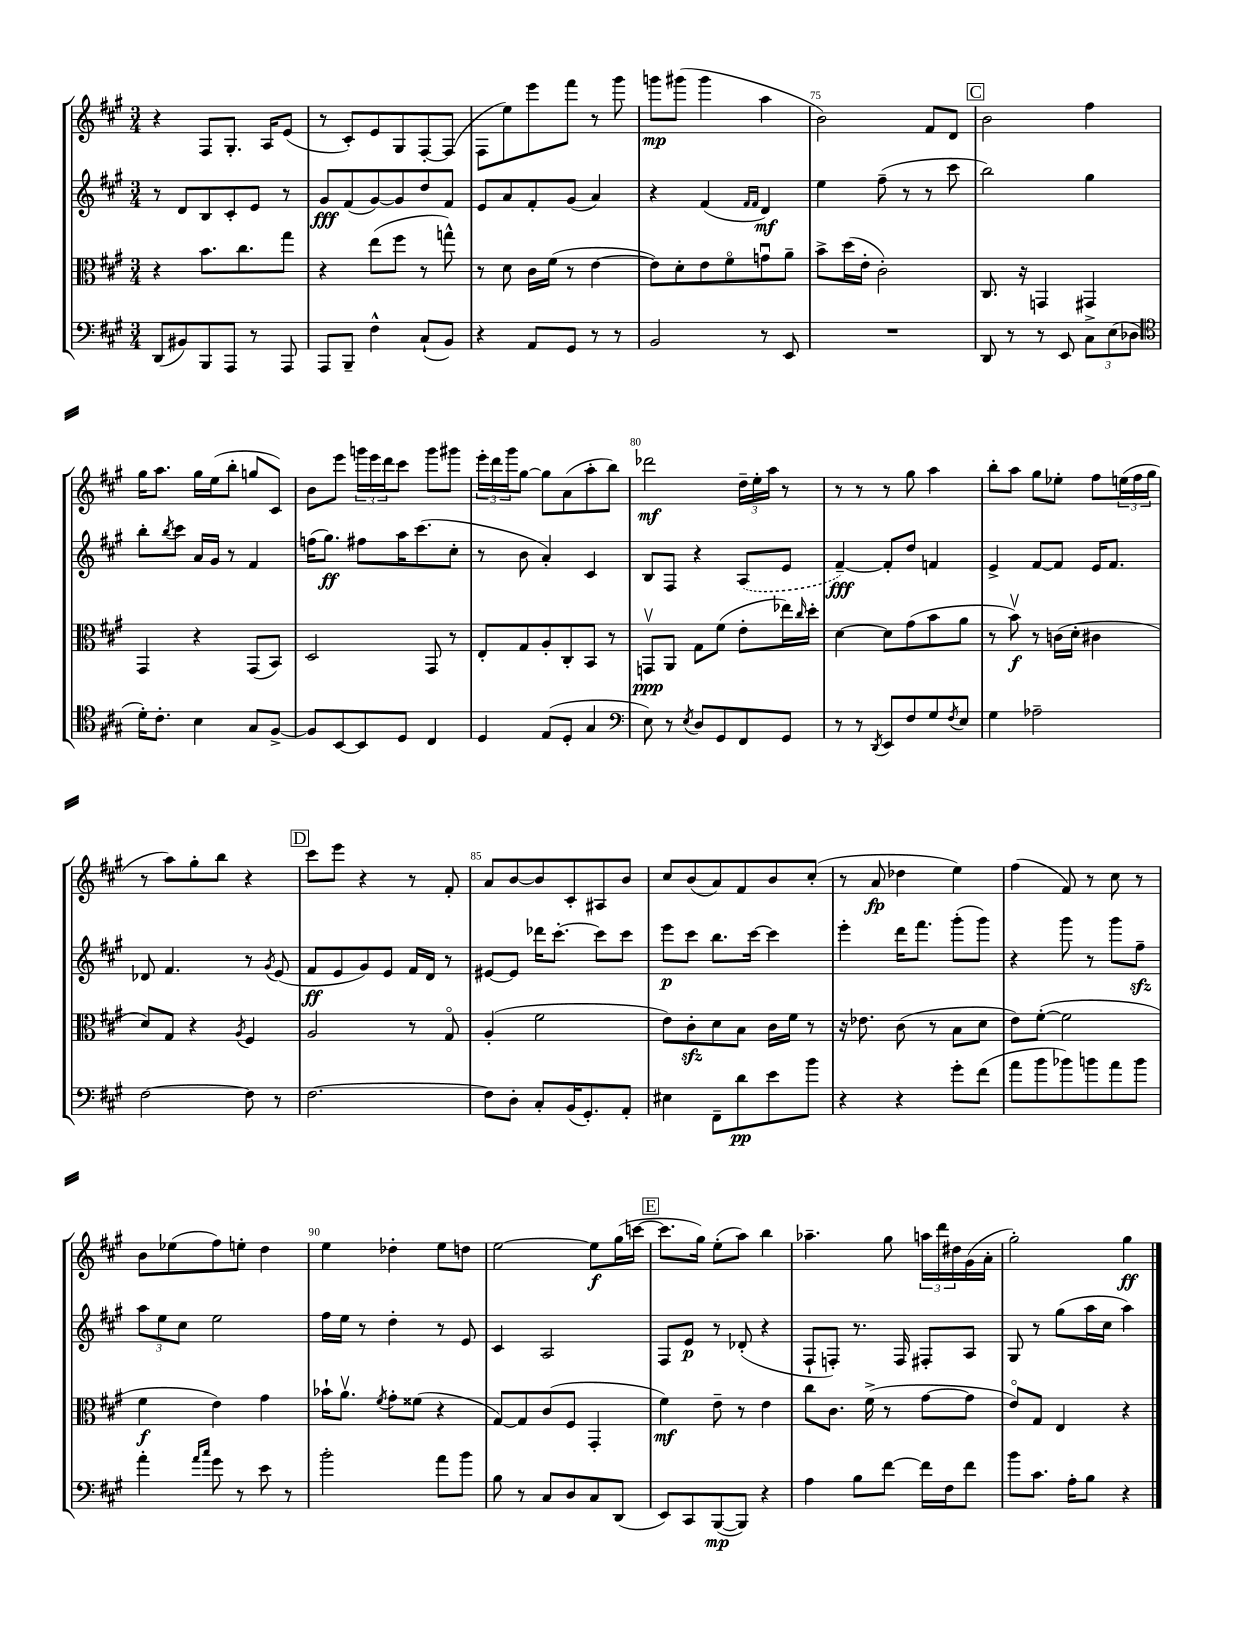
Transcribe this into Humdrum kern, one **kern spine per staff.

**kern	**dynam	**kern	**dynam	**kern	**dynam	**kern	**dynam
*part4	*part4	*part3	*part3	*part2	*part2	*part1	*part1
*staff4	*staff4	*staff3	*staff3	*staff2	*staff2	*staff1	*staff1
*clefF4	*	*clefC3	*	*clefG2	*	*clefG2	*
*k[f#c#g#]	*	*k[f#c#g#]	*	*k[f#c#g#]	*	*k[f#c#g#]	*
*M3/4	*	*M3/4	*	*M3/4	*	*M3/4	*
=71	=71	=71	=71	=71	=71	=71	=71
(8DD/L	.	4r	.	8r	.	4r	.
8BB#X/)	.	.	.	8d/L	.	.	.
8BBB/	.	8.b\L	.	8B/	.	8F#/L	.
8AAA/J	.	.	.	8c#'/	.	8.G#'/J	.
.	.	8.cc#\	.	.	.	.	.
8r	.	.	.	8e/J	.	.	.
.	.	.	.	.	.	16A/KL	.
8AAA/	.	8gg#\J	.	8r	.	(8e/J	.
=72	=72	=72	=72	=72	=72	=72	=72
8AAA/L	.	4r	.	8g#/L	fff	8r	.
8BBB~/J	.	.	.	(8f#/	.	8c#'/L)	.
4F#^^\	.	(8ee\L	.	[8g#/)	.	8e/	.
.	.	8ff#\J	.	8g#/]	.	8G#/	.
(8C#`/L	.	8r	.	8dd/	.	[8F#'/	.
8BB/J)	.	8ggn^^\)	.	8f#/J	.	(8F#/J]	.
=73	=73	=73	=73	=73	=73	=73	=73
4r	.	8r	.	8e/L	.	8F#\L	.
.	.	8d\	.	8a/	.	8ee\)	.
8AA/L	.	16c#\LL	.	8f#'/	.	8eee\	.
.	.	(16f#\JJ	.	.	.	.	.
8GG#/J	.	8r	.	(8g#/J	.	8fff#\J	.
8r	.	[4e\	.	4a/)	.	8r	.
8r	.	.	.	.	.	8ggg#\	.
=74	=74	=74	=74	=74	=74	=74	=74
2BB/	.	8e\L])	.	4r	.	8gggn\L	mp
.	.	8d'\	.	.	.	(8ggg#X\J	.
.	.	8e\	.	(4f#/	.	4ggg#\	.
.	.	8f#\	.	.	.	.	.
.	.	.	.	16qqf#/LL	.	.	.
.	.	.	.	16qqf#/JJ	.	.	.
8r	.	8gnu\	.	4d/)	mf	4aa\	.
8EE/	.	8a~\J	.	.	.	.	.
=75	=75	=75	=75	=75	=75	=75	=75
2.r	.	8b^\L	.	4ee\	.	2b\)	.
.	.	(16dd\L	.	.	.	.	.
.	.	16e'\JJ	.	.	.	.	.
.	.	2c#'\)	.	(8ff#~\	.	.	.
.	.	.	.	8r	.	.	.
.	.	.	.	8r	.	8f#/L	.
.	.	.	.	8ccc#\	.	8d/J	.
!!LO:REH:place=s1:t=C
=76	=76	=76	=76	=76	=76	=76	=76
8DD/	.	8.C#/	.	2bb\)	.	2b\	.
8r	.	.	.	.	.	.	.
.	.	16r	.	.	.	.	.
8r	.	4GGn/	.	.	.	.	.
8EE/	.	.	.	.	.	.	.
12C#^\L	.	4GG#X/	.	4gg#\	.	4ff#\	.
(12E\	.	.	.	.	.	.	.
12D-X\J	.	.	.	.	.	.	.
!!LO:LB:g=z
=77	=77	=77	=77	=77	=77	=77	=77
*clefC4	*	*	*	*	*	*	*
16d'\KL)	.	4GG#/	.	8bb'\L	.	16gg#\KL	.
8.c#'\J	.	.	.	.	.	8.aa\J	.
.	.	.	.	8qbb/	.	.	.
.	.	.	.	8ccc#\J	.	.	.
4B\	.	4r	.	16a/LL	.	16gg#\LL	.
.	.	.	.	16g#/JJ	.	(16ee\J	.
.	.	.	.	8r	.	8bb'\J	.
8G#/L	.	(8GG#/L	.	4f#/	.	8ggn/L	.
[8F#^/J	.	8BB/J)	.	.	.	8c#/J)	.
=78	=78	=78	=78	=78	=78	=78	=78
8F#/L]	.	2D/	.	(16ffn\KL	.	8b\L	.
.	.	.	.	8.gg#\J)	ff	.	.
[8BB/	.	.	.	.	.	8eee\J	.
8BB/]	.	.	.	8ff#X\L	.	24gggn\LL	.
.	.	.	.	.	.	24eee\	.
.	.	.	.	.	.	24ddd\J	.
8D/J	.	.	.	16aa\K	.	8ccc#\J	.
.	.	.	.	(8.ccc#\	.	.	.
4C#/	.	8GG#/	.	.	.	8ggg\L	.
.	.	8r	.	8cc#'\J	.	8ggg#X\J	.
=79	=79	=79	=79	=79	=79	=79	=79
4D/	.	8E'/L	.	8r	.	24eee'\LL	.
.	.	.	.	.	.	24ddd\	.
.	.	.	.	.	.	24ggg#\J	.
.	.	8G#/	.	8b\	.	[8gg#\J	.
(8E/L	.	8A'/	.	4a'/)	.	8gg#\L]	.
8D'/J	.	8C#'/	.	.	.	(8a\	.
4G#/	.	8BB/J	.	4c#/	.	8aa'\	.
.	.	8r	.	.	.	8bb\J)	.
=80	=80	=80	=80	=80	=80	=80	=80
*clefF4	*	*	*	*	*	*	*
8E\)	.	8GGnv/L	ppp	8B/L	.	2ddd-X\	mf
8r	.	8AA/J	.	8F#/J	.	.	.
8qE/	.	.	.	.	.	.	.
8D/L	.	8G#\L	.	4r	.	.	.
8GG#/	.	(8f#\J	.	.	.	.	.
8FF#/	.	8e'\L	.	(8A/L	.	24dd~\LL	.
.	.	.	.	.	.	24ee'\	.
.	.	.	.	.	.	24aa\JJ	.
8GG#/J	.	16ee-X\L)	.	8e/J	.	8r	.
.	.	16qqcc#/	.	.	.	.	.
.	.	16dd'\JJ	.	.	.	.	.
=81	=81	=81	=81	=81	=81	=81	=81
8r	.	[4d\	.	[4f#~/)	fff	8r	.
8r	.	.	.	.	.	8r	.
8qDD/	.	.	.	.	.	.	.
8EE/L	.	8d\L]	.	8f#'/L]	.	8r	.
8F#/	.	(8g#\	.	8dd/J	.	8gg#\	.
8G#/	.	8b\	.	4fn/	.	4aa\	.
8qF#/	.	.	.	.	.	.	.
8E/J	.	8a\J	.	.	.	.	.
=82	=82	=82	=82	=82	=82	=82	=82
4G#\	.	8r	.	4e^/	.	8bb'\L	.
.	.	8bv\)	f	.	.	8aa\J	.
2A-X~\	.	8r	.	[8f#/L	.	8gg#\L	.
.	.	(16cn\LL	.	8f#/J]	.	8ee-X'\J	.
.	.	16d'\JJ	.	.	.	.	.
.	.	4c#X\	.	16e/KL	.	8ff#\L	.
.	.	.	.	8.f#/J	.	.	.
.	.	.	.	.	.	(24een\L	.
.	.	.	.	.	.	24ff#\	.
.	.	.	.	.	.	24gg#\JJ	.
!!LO:LB:g=z
=83	=83	=83	=83	=83	=83	=83	=83
[2F#\	.	8d/L)	.	8d-X/	.	8r	.
.	.	8G#/J	.	4.f#/	.	8aa\L)	.
.	.	4r	.	.	.	8gg#'\	.
.	.	.	.	.	.	8bb\J	.
.	.	8qA/	.	.	.	.	.
8F#\]	.	4F#/	.	8r	.	4r	.
.	.	.	.	8qg#/	.	.	.
8r	.	.	.	(8e/	.	.	.
!!LO:REH:place=s1:t=D
=84	=84	=84	=84	=84	=84	=84	=84
[2.F#\	.	2A/	.	8f#/L	ff	8ccc#\L	.
.	.	.	.	8e/	.	8eee\J	.
.	.	.	.	8g#/)	.	4r	.
.	.	.	.	8e/J	.	.	.
.	.	8r	.	16f#/LL	.	8r	.
.	.	.	.	16d/JJ	.	.	.
.	.	8G#/	.	8r	.	8f#'/	.
=85	=85	=85	=85	=85	=85	=85	=85
8F#\L]	.	(4A'/	.	[8e#X/L	.	8a/L	.
8D'\J	.	.	.	8e#/J]	.	[8b/	.
8C#'/L	.	2f#\	.	16ddd-X\KL	.	8b/]	.
.	.	.	.	[8.ccc#'\J	.	.	.
(16BB/K	.	.	.	.	.	8c#'/	.
8.GG#'/)	.	.	.	.	.	.	.
.	.	.	.	8ccc#\L]	.	8A#X/	.
8AA'/J	.	.	.	8ccc#\J	.	8b/J	.
=86	=86	=86	=86	=86	=86	=86	=86
4E#X\	.	8e\L)	.	8eee\L	p	8cc#/L	.
.	.	8c#zz'\	.	8ccc#\J	.	(8b/	.
8FF#~\L	.	8d\	.	8.bb\L	.	8a/)	.
8d\	pp	8B\J	.	.	.	8f#/	.
.	.	.	.	[16ccc#\Jk	.	.	.
8e\	.	16c#\LL	.	4ccc#\]	.	8b/	.
.	.	16f#\JJ	.	.	.	.	.
8b\J	.	8r	.	.	.	(8cc#'/J	.
=87	=87	=87	=87	=87	=87	=87	=87
4r	.	16r	.	4eee'\	.	8r	.
.	.	8.e-X\	.	.	.	.	.
.	.	.	.	.	.	8a/	fp
4r	.	(8c#\	.	16ddd\KL	.	4dd-X\	.
.	.	.	.	8.fff#\J	.	.	.
.	.	8r	.	.	.	.	.
8g#'\L	.	8B\L	.	(8ggg#'\L	.	4ee\)	.
(8f#\J	.	8d\J	.	8ggg#\J)	.	.	.
=88	=88	=88	=88	=88	=88	=88	=88
8a\L	.	8e\L)	.	4r	.	(4ff#\	.
8b\	.	([8f#'\J	.	.	.	.	.
8b-X\)	.	2f#\]	.	8ggg#\	.	8f#/)	.
8bn\	.	.	.	8r	.	8r	.
8a\	.	.	.	8ggg#\L	.	8cc#\	.
8b\J	.	.	.	8ff#zz~\J	.	8r	.
!!LO:LB:g=z
=89	=89	=89	=89	=89	=89	=89	=89
4a'\	.	4f#\	f	12aa\L	.	8b\L	.
.	.	.	.	12ee\	.	.	.
.	.	.	.	.	.	(8ee-X\	.
.	.	.	.	12cc#\J	.	.	.
16qqa/LL	.	.	.	.	.	.	.
16qqcc#/JJ	.	.	.	.	.	.	.
8g#\	.	4e\)	.	2ee\	.	8ff#\)	.
8r	.	.	.	.	.	8een'\J	.
8e\	.	4g#\	.	.	.	4dd\	.
8r	.	.	.	.	.	.	.
=90	=90	=90	=90	=90	=90	=90	=90
2b'\	.	16b-X`\KL	.	16ff#\LL	.	4ee\	.
.	.	8.av\J	.	16ee\JJ	.	.	.
.	.	.	.	8r	.	.	.
.	.	8qf#/	.	.	.	.	.
.	.	8g#'\L	.	4dd'\	.	4dd-X'\	.
.	.	(8f##X\J	.	.	.	.	.
8a\L	.	4r	.	8r	.	8ee\L	.
8b\J	.	.	.	8e/	.	8ddn\J	.
=91	=91	=91	=91	=91	=91	=91	=91
8B\	.	[8G#/L)	.	4c#/	.	[2ee\	.
8r	.	8G#/]	.	.	.	.	.
8C#/L	.	(8c#/	.	2A/	.	.	.
8D/	.	8F#/J	.	.	.	.	.
8C#/	.	4GG#'/	.	.	.	8ee\L]	f
(8DD/J	.	.	.	.	.	(16gg#\L	.
.	.	.	.	.	.	[16cccn\JJ	.
!!LO:REH:place=s1:t=E
=92	=92	=92	=92	=92	=92	=92	=92
8EE/L)	.	4f#\)	mf	8F#/L	.	8.ccc\L]	.
8CC#/	.	.	.	8e/J	p	.	.
.	.	.	.	.	.	16gg#\Jk)	.
([8BBB/	mp	8e~\	.	8r	.	(8ee'\L	.
8BBB/J])	.	8r	.	(8d-X'/	.	8aa\J)	.
4r	.	4e\	.	4r	.	4bb\	.
=93	=93	=93	=93	=93	=93	=93	=93
4A\	.	8cc#\L	.	8F#`/L	.	4.aa-X~\	.
.	.	8.c#\J	.	8Fn'/J)	.	.	.
8B\L	.	.	.	8.r	.	.	.
.	.	(16f#^\	.	.	.	.	.
[8f#\J	.	8r	.	.	.	8gg#\	.
.	.	.	.	16F/	.	.	.
16f#\LL]	.	[8g#\L	.	8F#X'/L	.	24aan\LL	.
.	.	.	.	.	.	24ddd\	.
16F#\J	.	.	.	.	.	.	.
.	.	.	.	.	.	24dd#X\	.
8f#\J	.	8g#\J]	.	8A/J	.	(16g#\	.
.	.	.	.	.	.	16a'\JJ	.
=94	=94	=94	=94	=94	=94	=94	=94
8b\L	.	8e/L)	.	8G#/	.	2gg#'\)	.
8.c#\J	.	8G#/J	.	8r	.	.	.
.	.	4E/	.	(8gg#\L	.	.	.
16A'\KL	.	.	.	.	.	.	.
8B\J	.	.	.	16aa\L	.	.	.
.	.	.	.	16cc#\JJ	.	.	.
4r	.	4r	.	4aa\)	.	4gg#\	ff
==	==	==	==	==	==	==	==
*-	*-	*-	*-	*-	*-	*-	*-
